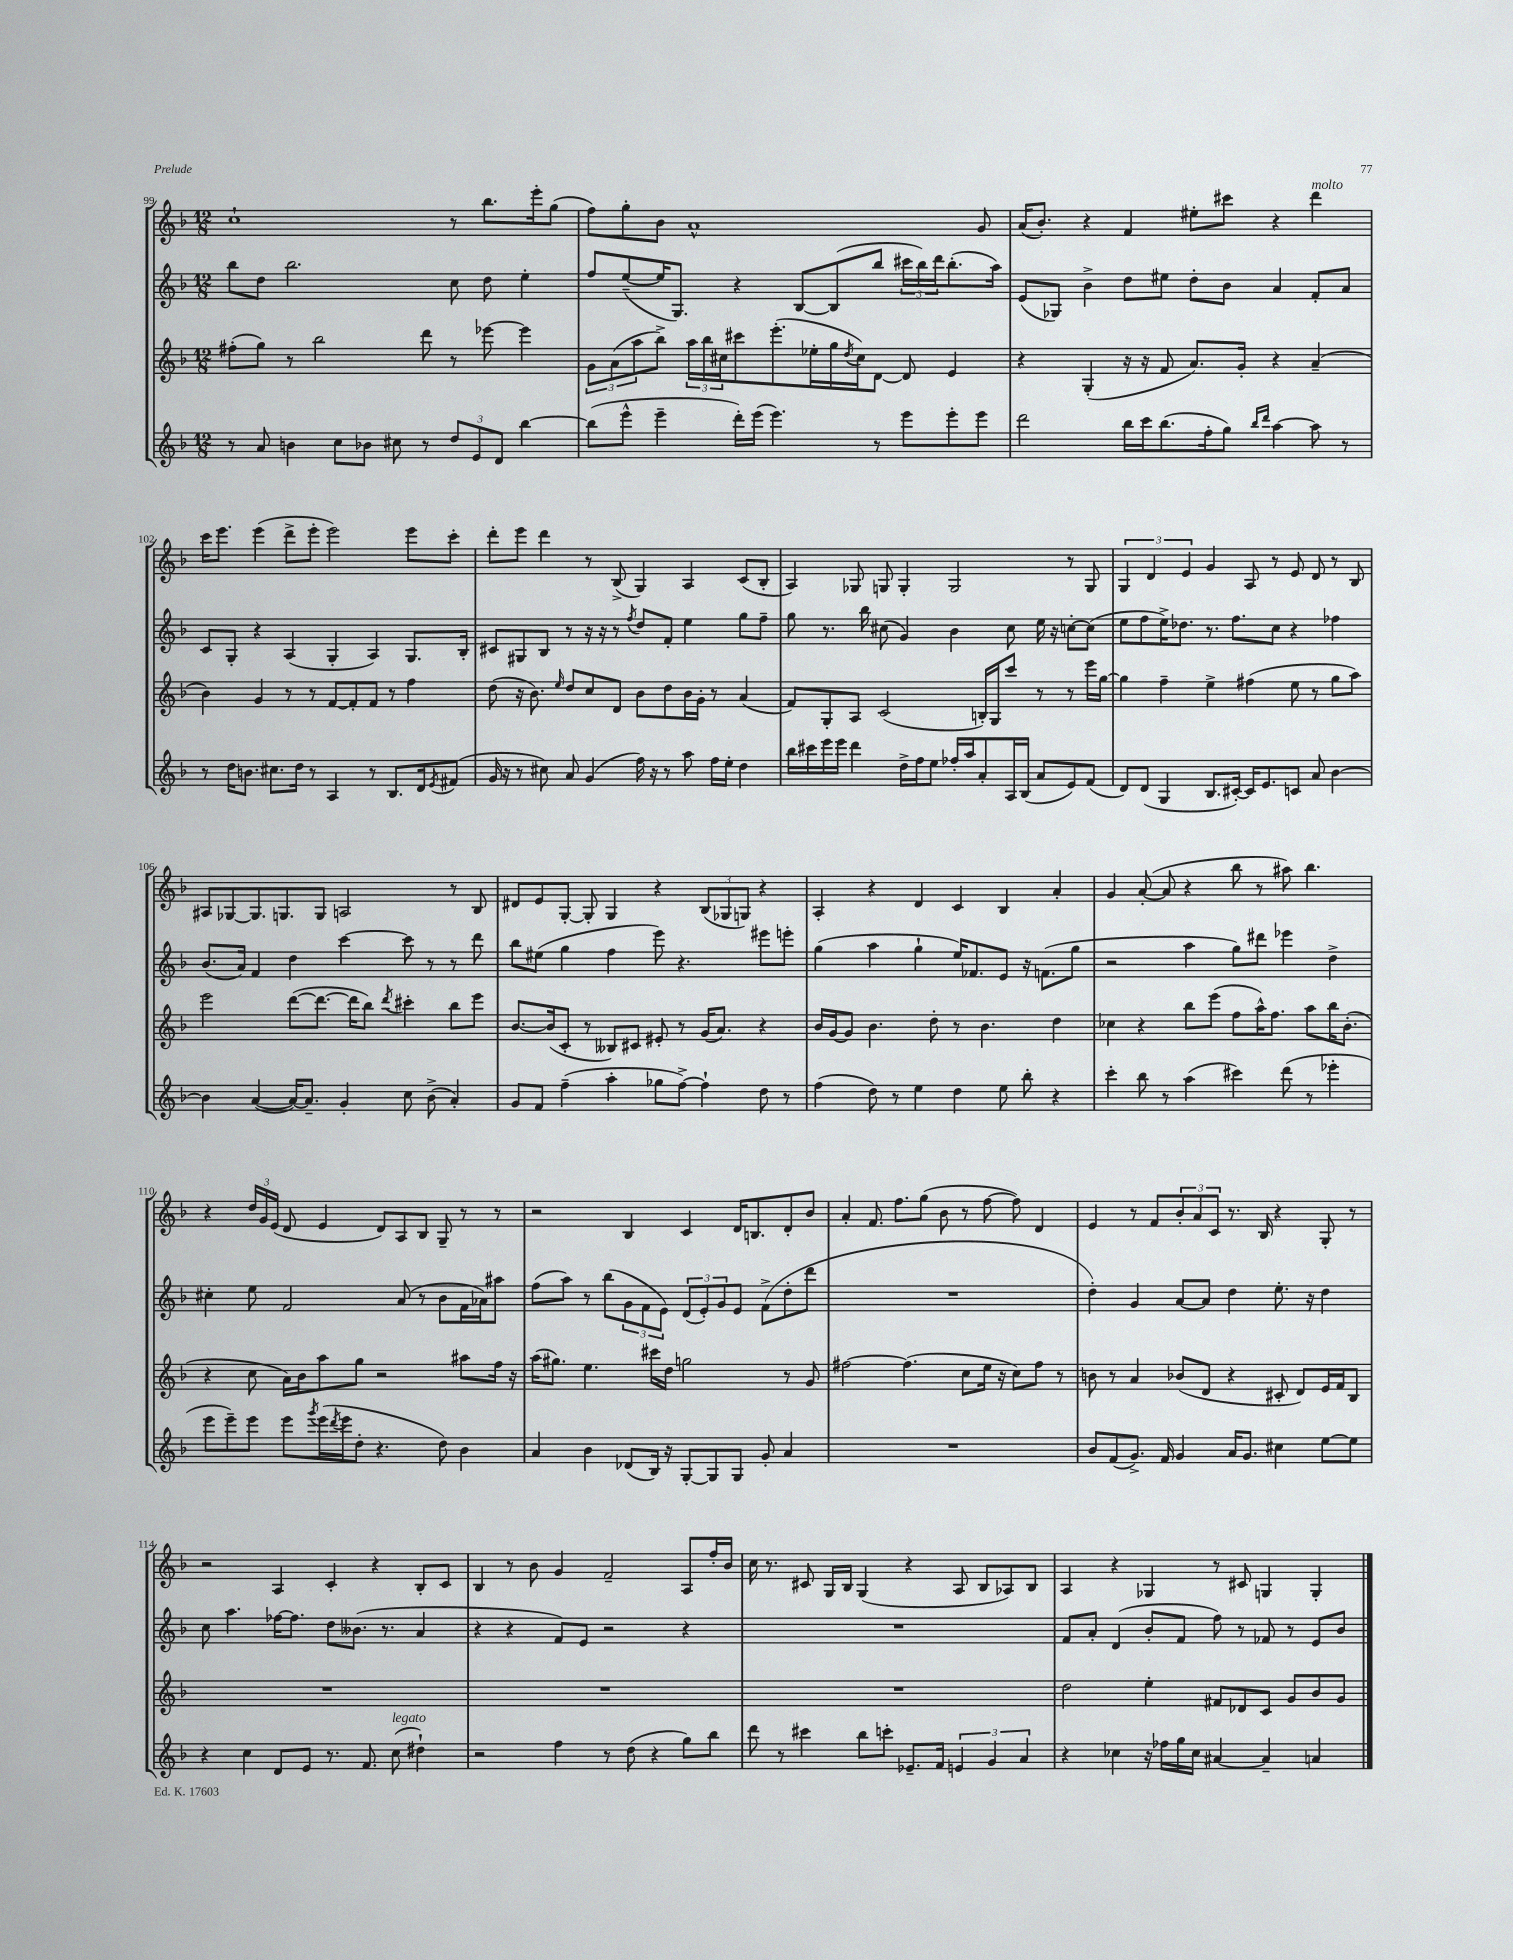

**kern	**kern	**kern	**kern
*part4	*part3	*part2	*part1
*staff4	*staff3	*staff2	*staff1
*clefG2	*clefG2	*clefG2	*clefG2
*k[b-]	*k[b-]	*k[b-]	*k[b-]
*M12/8	*M12/8	*M12/8	*M12/8
=99	=99	=99	=99
8r	(8ff#X'\L	8bb-\L	1cc`
8a/	8gg\J)	8dd\J	.
4bn\	8r	2.bb-\	.
.	2bb-\	.	.
8cc\L	.	.	.
8b-X\J	.	.	.
8cc#X\	.	.	.
8r	8ddd\	.	.
12dd/L	8r	8cc\	8r
12e/	.	.	.
.	[8eee-X\	8dd\	8.bb-\L
12d/J	.	.	.
[4bb-\	4eee-\]	4ee'\	.
.	.	.	16eee'\k
.	.	.	(8gg\J
=100	=100	=100	=100
(8bb-\L]	12g\L	8ff/L	8ff\L)
.	(12a\	.	.
8eee^^\J	.	([8ee~/	8gg'\
.	12aa\	.	.
4eee~\	8bb-^\J)	16ee/K]	8b-\J
.	.	8.G/J)	.
.	24aa\LL	.	1a^^
.	24bb-\	.	.
.	24cc#X\J	.	.
16ddd'\LL)	8ccc#X\	4r	.
(16eee\JJ	.	.	.
4.eee\)	(8.eee'\	.	.
.	.	[8B-/L	.
.	16ee-X'\L	.	.
.	16gg\	(8B-/]	.
.	8qdd/	.	.
.	16cc#\J)	.	.
8r	[8d\J	8bb-/J	.
8eee\L	8d/]	24ccc#X\LL	.
.	.	24bb-\)	.
.	.	24ddd\J	.
8eee'\	4e/	(8.bb-'\	.
8eee\J	.	.	8g/
.	.	16aa\Jk)	.
=101	=101	=101	=101
2ddd\	4r	(8e/L	(16a/KL
.	.	.	8.b-'/J)
.	.	8G-X/J)	.
.	(4G'/	4b-^\	4r
16bb-\LL	16r	8dd\L	4f/
16ccc\J	16r	.	.
(8.bb-\	8f/	8ee#X\J	.
.	8.a/L)	8dd'\L	8ee#X'\L
16ff'\k	.	.	.
8gg\J)	.	8b-\J	8ccc#X\J
.	16g'/Jk	.	.
16qqbb-/LL	.	.	.
16qqddd/JJ	.	.	.
[4aa\	4r	4a/	4r
!	!	!	!LO:TX:a:i:t=molto
8aa\]	(4a~/	8f'/L	4ddd\
8r	.	8a/J	.
!!LO:LB:g=z
=102	=102	=102	=102
8r	4b-\)	8c/L	16ccc\KL
.	.	.	8.eee\J
16dd\KL	.	8G'/J	.
8.bn\J	.	.	.
.	4g/	4r	(4eee\
8.cc#X\L	.	.	.
.	8r	(4A/	8ddd^\L
16dd\Jk	.	.	.
8r	8r	.	8eee'\J
4A/	[8f/L	4G'/	2eee\)
.	8f'/]	.	.
8r	8f/J	4A/)	.
8.B-/L	8r	.	.
.	4ff\	8.G/L	8eee\L
16d/k	.	.	.
8qe/	.	.	.
(8f#X/J	.	.	8ccc'\J
.	.	16B-'/Jk	.
=103	=103	=103	=103
16g/	(8dd\	8c#X/L	8ddd'\L
16r	.	.	.
8r	16r	8G#X/	8eee\J
.	8.b-\)	.	.
8cc#X\)	.	8B-/J	4ddd\
.	16qqee/	.	.
8a/	8dd/L	8r	.
(4g/	8cc/	16r	8r
.	.	16r	.
.	8d/J	8r	(8B-^/
.	.	8qff/	.
16ff\)	8b-\L	8dd/L	4G/)
16r	.	.	.
8r	8dd\	8f'/J	.
8aa\	16b-\L	4ee\	4A/
.	16g'\JJ	.	.
16ff\LL	8r	.	.
16ee'\JJ	.	.	.
4dd\	(4a/	8gg\L	(8c/L
.	.	8ff~\J	8B-'/J
=104	=104	=104	=104
16bb-\LL	8f/L)	8gg\	4A/)
16ccc#X\	.	.	.
16eee\	8G'/	8.r	.
16eee\JJ	.	.	.
4ddd\	8A/J	.	8G-X/
.	.	16bb-\	.
.	(2c/	(8cc#X\	8Gn/
16dd^\LL	.	4g/)	4G'/
16ff\J	.	.	.
8ee\J	.	.	.
16ff-X'/LL	.	4b-\	2G/
16aa/J	.	.	.
8a'/	16Bn'/LL)	.	.
.	16G/J	.	.
16A/L	8ccc/J	8cc#\	.
(16B-/JJ	.	.	.
8a/L	8r	16ee\	.
.	.	16r	.
8e/)	8r	[8ccn'\L	8r
(8f/J	16eee\LL	(8cc\J]	8G/
.	[16gg\JJ	.	.
=105	=105	=105	=105
8d/L)	4gg\]	8ee\L	6G/
(8d/J	.	8ff\	.
.	.	.	6d/
4G/	4ff~\	16ee^\K)	.
.	.	8.dd-X\J	.
.	.	.	6e/
8.B-/L	4ee^\	8.r	4g/
[16c#X'/Jk)	.	8.ff\L	.
16c#/KL]	(4ff#X\	.	8A/
8.e/	.	.	.
.	.	8cc\J	8r
8cn/J	8ee\	4r	8e/
8a/	8r	.	8d/
[4b-\	8gg\L	4ff-X\	8r
.	8aa\J)	.	8B-/
!!LO:LB:g=z
=106	=106	=106	=106
4b-\]	2eee\	(8.b-/L	8A#X/L
.	.	.	[8G-X/
.	.	16a/Jk)	.
([4a/	.	4f/	8.G-/]
.	.	.	8.Gn/
16a/KL_)	([8ddd\L	4dd\	.
8.a~/J]	.	.	.
.	8.ddd\J_	.	8G/J
4g'/	.	[4ccc\	2An/
.	16ddd\KL]	.	.
.	8bb-\J)	.	.
.	8qddd/	.	.
8cc\	4ccc#X'\	8ccc\]	.
(8b-^\	.	8r	.
4a'/)	8bb-\L	8r	8r
.	8eee\J	8ddd\	8B-/
=107	=107	=107	=107
8g/L	[8.b-/L	8bb-\L	8d#X/L
8f/J	.	(8ee#X\J	8e/
.	(16b-/k]	.	.
(4ff~\	8c'/J	4gg\	[8G'/J
.	8r	.	8G'/]
4aa'\	8B--X/L)	4ff\	4G/
.	8c#X/J	.	.
8gg-X\L	8e#X'/	8eee\)	4r
[8ff^\J)	8r	4.r	.
4ff`\]	(16g/KL	.	(12B-/L
.	8.a/J)	.	.
.	.	.	12G-X/
.	.	.	12Gn/J)
8dd\	4r	8eee#X\L	4r
8r	.	8eeen'\J	.
=108	=108	=108	=108
(4ff\	16b-/LL	(4gg\	4A'/
.	[16g/J	.	.
.	8g/J]	.	.
8dd\)	4.b-\	4aa\	4r
8r	.	.	.
4ee\	.	4gg`\	4d/
.	8dd'\	.	.
4dd\	8r	16ee/KL)	4c/
.	.	8.f-X/	.
.	4.b-\	.	.
8ee\	.	8e/J	4B-/
8bb-'\	.	16r	.
.	.	(8.fn\L	.
4r	4dd\	.	4a'/
.	.	8gg\J	.
=109	=109	=109	=109
4ccc'\	4cc-X\	2r	4g/
8bb-\	4r	.	([8a'/
8r	.	.	8a/]
(4aa\	8bb-\L	4aa\	4r
.	(8eee\J	.	.
4ccc#X\)	8ff\L	8gg\L)	8bb-\
.	16aa^^\K)	8ddd#X\J	8r
.	8.ff\J	.	.
(8ddd\	.	4eee-X\	8aa#X\)
8r	8aa\L	.	4.bb-\
4eee-X'\	16bb-\K	4dd^\	.
.	(8.b-'\J	.	.
!!LO:LB:g=z
=110	=110	=110	=110
8eee\L	4r	4cc#X'\	4r
8eee~\)	.	.	.
8eee\J	8cc\	8ee\	24dd/LL
.	.	.	24g/
.	.	.	(24e/JJ
8eee\L	16a\LL)	2f/	8d/
.	16b-\J	.	.
8qggg/	.	.	.
(16eee\L	8aa\	.	4e/
8qddd/	.	.	.
16eee\J	.	.	.
8dd'\J	8gg\J	.	.
4.r	2r	.	8d/L)
.	.	(8a/	8A/
.	.	8r	8B-/J
8dd\)	.	8b-\L	8G~/
4b-\	8aa#X\L	16f\L	8r
.	.	16a-X\J)	.
.	16ff\Jk	8aa#X\J	8r
.	16r	.	.
=111	=111	=111	=111
4a/	(16aa\KL	(8ff\L	2r
.	8.gg#X\J)	.	.
.	.	8aa\J)	.
4b-\	4.ee\	8r	.
.	.	(8bb-\L	.
(8d-X/L	.	12g\	4B-/
.	.	12f\	.
16B-/Jk)	16ccc#X\LL	.	.
.	.	12e\J)	.
16r	16dd\JJ	.	.
[8G'/L	2ggn\	(12d/L	4c/
.	.	12e'/)	.
8G/]	.	.	.
.	.	12g/	.
8G/J	.	8e/J	16d/KL
.	.	.	8.Bn/
8g'/	.	(8f^\L	.
4a/	8r	8dd'\	8d'/
.	8g/	8ddd\J	8b-/J
=112	=112	=112	=112
1.r	[2ff#X\	1.r	4a'/
.	.	.	8.f/
.	.	.	8.ff\L
.	(4.ff#\]	.	.
.	.	.	(8gg\J
.	.	.	8b-\
.	8cc\L	.	8r
.	16ee\Jk	.	[8ff\
.	16r	.	.
.	8cc\L)	.	8ff\])
.	8ff#\J	.	4d/
.	8r	.	.
=113	=113	=113	=113
8b-/L	8bn\	4dd'\)	4e/
(8f/	8r	.	.
8.g^/J)	4a/	4g/	8r
.	.	.	8f/L
16f/	.	.	.
4g/	(8b-X/L	[8a/L	12b-'/
.	.	.	12a/
.	8d/J	8a/J]	.
.	.	.	12c/J
16a/KL	4r	4dd\	8.r
8.g/J	.	.	.
.	.	.	16B-/
4cc#X\	8c#X'/	8.ee'\	4r
.	8d/L)	.	.
.	.	16r	.
[8ee\L	16e/L	4dd\	8G'/
.	16f/J	.	.
8ee\J]	8B-/J	.	8r
!!LO:LB:g=z
=114	=114	=114	=114
4r	1.r	8cc\	2r
.	.	4.aa\	.
4cc\	.	.	.
8d/L	.	[16ff-X\KL	4A/
.	.	8.ff-\J]	.
8e/J	.	.	.
8.r	.	8dd\L	4c'/
.	.	(8.b--X\J	.
8.f/	.	.	.
.	.	.	4r
.	.	8.r	.
!LO:TX:a:i:t=legato	!	!	!
(8cc\	.	.	.
4dd#X`\)	.	4a/	8B-'/L
.	.	.	8c/J
=115	=115	=115	=115
2r	1.r	4r	4B-/
.	.	4r	8r
.	.	.	8b-\
4ff\	.	8f/L)	4g/
.	.	8e/J	.
8r	.	2r	2f~/
(8dd\	.	.	.
4r	.	.	.
8gg\L)	.	4r	8A/L
8bb-\J	.	.	16ff'/L
.	.	.	16b-/JJ
=116	=116	=116	=116
8ddd\	1.r	1.r	16cc\
.	.	.	8.r
8r	.	.	.
4ccc#X\	.	.	8c#X/
.	.	.	16G/LL
.	.	.	16B-/JJ
8bb-\L	.	.	(4G/
8cccn'\J	.	.	.
8.e-X~/L	.	.	4r
16f/Jk	.	.	.
6en/	.	.	8A/
.	.	.	8B-/L
6g/	.	.	.
.	.	.	8A-X/)
6a/	.	.	.
.	.	.	8B-/J
=117	=117	=117	=117
4r	2dd\	8f/L	4A/
.	.	8a'/J	.
4cc-X\	.	(4d/	4r
16r	4ee'\	8b-'/L	4G-X/
16ff-X\LL	.	.	.
16gg\	.	8f/J	.
16cc-\JJ	.	.	.
[4a#X/	8f#X/L	8ff\)	8r
.	8d-X/	8r	8c#X/
4a#~/]	8c/J	8f-X/	4Gn/
.	8g/L	8r	.
4an/	8b-/	8e/L	4G'/
.	8g/J	8b-/J	.
==	==	==	==
*-	*-	*-	*-
